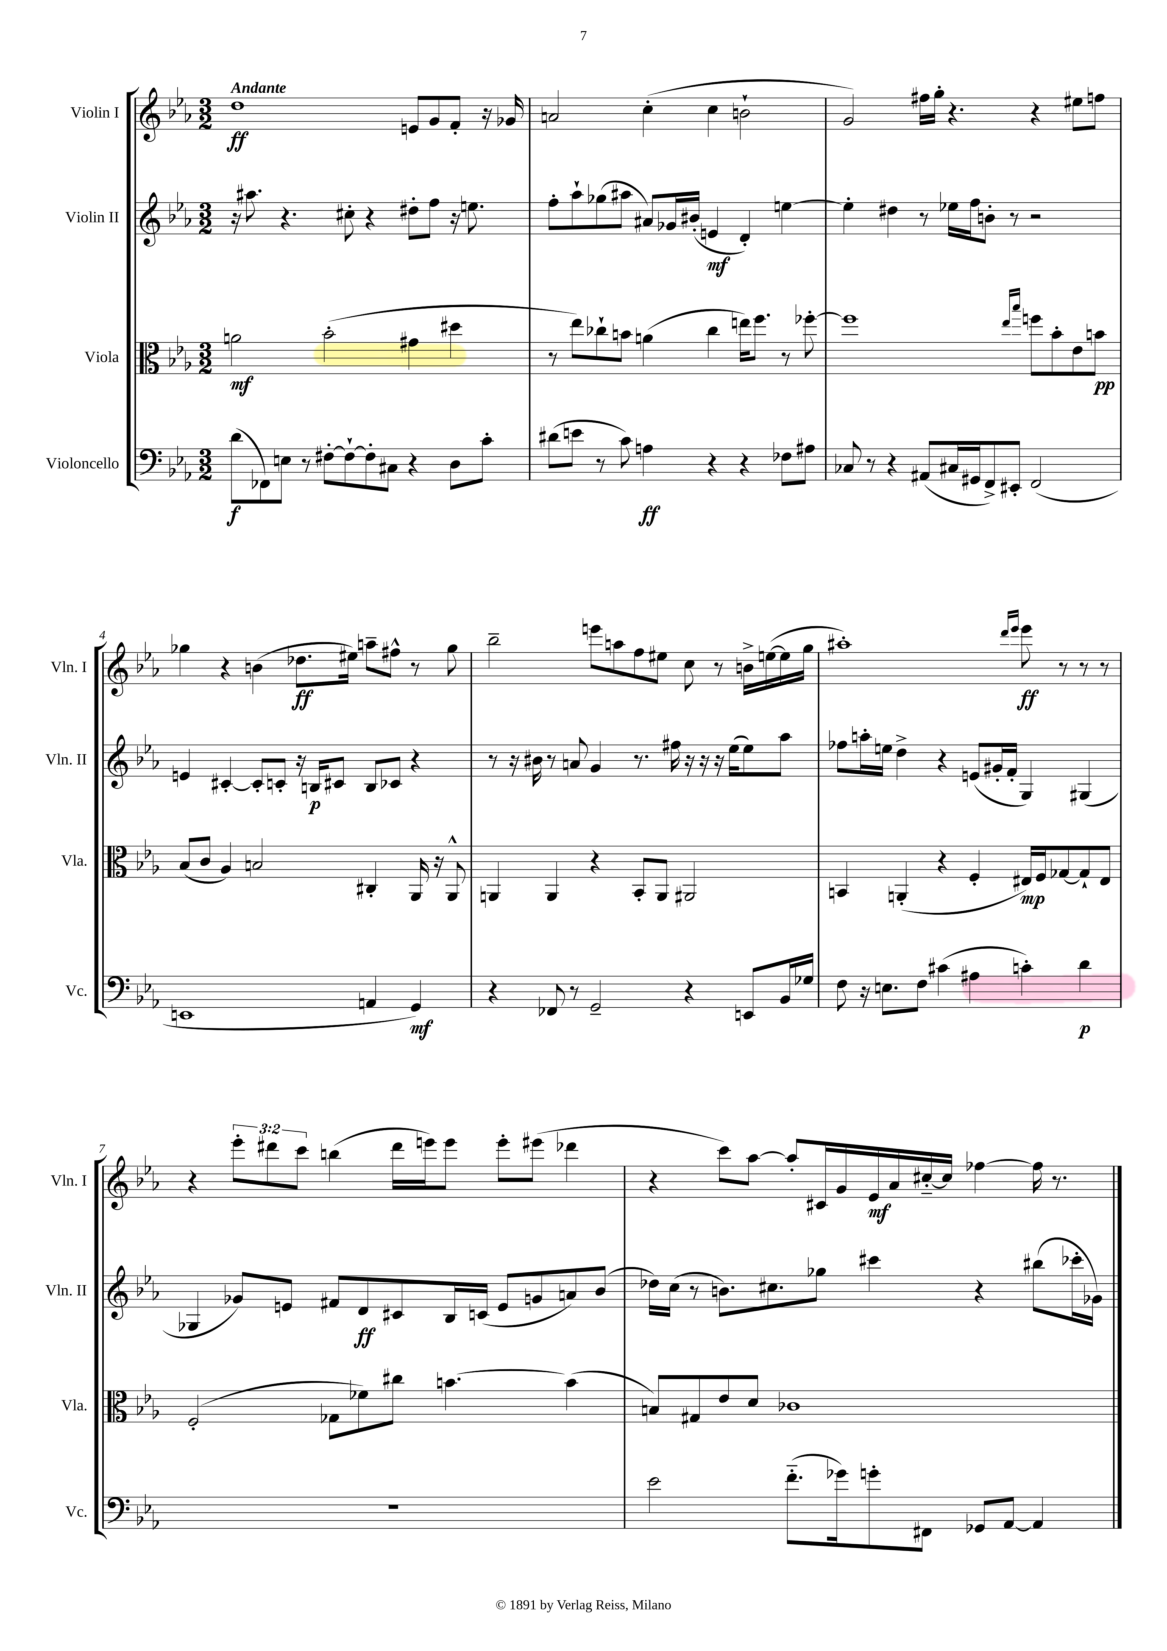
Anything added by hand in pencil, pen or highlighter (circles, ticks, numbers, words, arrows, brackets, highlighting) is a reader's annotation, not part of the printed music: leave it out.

**kern	**dynam	**kern	**dynam	**kern	**dynam	**kern	**dynam
*part4	*part4	*part3	*part3	*part2	*part2	*part1	*part1
*staff4	*staff4	*staff3	*staff3	*staff2	*staff2	*staff1	*staff1
*I"Violoncello	*	*I"Viola	*	*I"Violin II	*	*I"Violin I	*
*I'Vc.	*	*I'Vla.	*	*I'Vln. II	*	*I'Vln. I	*
*clefF4	*	*clefC3	*	*clefG2	*	*clefG2	*
*k[b-e-a-]	*	*k[b-e-a-]	*	*k[b-e-a-]	*	*k[b-e-a-]	*
*M3/2	*	*M3/2	*	*M3/2	*	*M3/2	*
=1	=1	=1	=1	=1	=1	=1	=1
!	!	!	!	!	!	!LO:TX:a:B:t=Andante	!
(8d\L	f	2an\	mf	16r	.	1dd	ff
.	.	.	.	8.aa#X\	.	.	.
8FF-X\)	.	.	.	.	.	.	.
8En\J	.	.	.	4.r	.	.	.
8r	.	.	.	.	.	.	.
[8F#X'\L	.	(2b-'\	.	.	.	.	.
8F#`\_	.	.	.	8cc#X'\	.	.	.
8F#'\]	.	.	.	4r	.	.	.
8C#X\J	.	.	.	.	.	.	.
4r	.	4g#X\	.	8dd#X'\L	.	8en/L	.
.	.	.	.	8ff\J	.	8g/	.
8D\L	.	4dd#X\	.	16r	.	8f'/J	.
.	.	.	.	8.een\	.	.	.
8c'\J	.	.	.	.	.	16r	.
.	.	.	.	.	.	16g-X/	.
=2	=2	=2	=2	=2	=2	=2	=2
(8d#X\L	.	8r	.	8ff'\L	.	2an/	.
8en\J	.	8ee-\L)	.	8aa-`\	.	.	.
8r	.	8cc-X`\	.	(8gg-X\	.	.	.
8c\)	.	8bn\J	.	8aa#X\J	.	.	.
4An\	ff	(4an\	.	8a#X/L)	.	(4cc'\	.
.	.	.	.	16g-X/L	.	.	.
.	.	.	.	(16b#X'/JJ	.	.	.
4r	.	4cc-\	.	4en/	mf	4cc\	.
4r	.	16een\KL)	.	4d'/)	.	2bn`\	.
.	.	8.ff\J	.	.	.	.	.
8F-X\L	.	8r	.	[4een\	.	.	.
8A#X\J	.	[8ff-X'\	.	.	.	.	.
=3	=3	=3	=3	=3	=3	=3	=3
8C-X/	.	1ff-]	.	4ee'\]	.	2g/)	.
8r	.	.	.	.	.	.	.
4r	.	.	.	4dd#X\	.	.	.
(8AA#X/L	.	.	.	8r	.	16ff#X\LL	.
.	.	.	.	.	.	16gg'\JJ	.
16C#X/L	.	.	.	16ee-X\LL	.	4.r	.
16GG#X/J	.	.	.	16ff\J	.	.	.
8FF^/)	.	.	.	8bn'\J	.	.	.
8EE#X'/J	.	.	.	8r	.	.	.
.	.	16qqee-/LL	.	.	.	.	.
.	.	16qqbb-/JJ	.	.	.	.	.
(2FF/	.	8ffn\L	.	2r	.	4r	.
.	.	8b-'\	.	.	.	.	.
.	.	8e-\	.	.	.	8ee#X\L	.
.	.	8bn\J	pp	.	.	8ffn\J	.
!!LO:LB:g=z
=4	=4	=4	=4	=4	=4	=4	=4
1EEn	.	(8B-/L	.	4en/	.	4gg-X\	.
.	.	8c/J	.	.	.	.	.
.	.	4A-/)	.	[4c#X'/	.	4r	.
.	.	2Bn/	.	8c#'/L]	.	(4bn\	.
.	.	.	.	8cn'/J	.	.	.
.	.	.	.	16r	.	8.dd-X\L	ff
.	.	.	.	16Bn/KL	p	.	.
.	.	.	.	8c#X/J	.	.	.
.	.	.	.	.	.	16ee#X\Jk)	.
4AAn/	.	4C#X'/	.	8B/L	.	8aan~\L	.
.	.	.	.	8c-X/J	.	8ff#X^^\J	.
4GG/)	mf	16AA-/	.	4r	.	8r	.
.	.	16r	.	.	.	.	.
.	.	8AA-^^/	.	.	.	8gg-\	.
=5	=5	=5	=5	=5	=5	=5	=5
4r	.	4AAn/	.	8r	.	2bb-~\	.
.	.	.	.	16r	.	.	.
.	.	.	.	16b#X\	.	.	.
8FF-X/	.	4AA/	.	8r	.	.	.
8r	.	.	.	8an/	.	.	.
2GG~/	.	4r	.	4g/	.	8eeen\L	.
.	.	.	.	.	.	8aan\	.
.	.	8BB-'/L	.	8.r	.	8ff\	.
.	.	8AA/J	.	.	.	8ee#X\J	.
.	.	.	.	16ff#X\	.	.	.
4r	.	2AA#X/	.	16r	.	8cc\	.
.	.	.	.	16r	.	.	.
.	.	.	.	16r	.	8r	.
.	.	.	.	(16ee-\KL	.	.	.
8EEn/L	.	.	.	8ee-\)	.	16bn^\LL	.
.	.	.	.	.	.	([16een\	.
16BB-/L	.	.	.	8aa-\J	.	16ee\]	.
16G-X/JJ	.	.	.	.	.	16gg\JJ	.
=6	=6	=6	=6	=6	=6	=6	=6
8F\	.	4BBn/	.	8ff-X\L	.	1aa#X')	.
16r	.	.	.	16aan'\L	.	.	.
8.En\L	.	.	.	16een\JJ	.	.	.
.	.	(4AAn'/	.	4dd^\	.	.	.
8F\J	.	.	.	.	.	.	.
(4c#X\	.	4r	.	4r	.	.	.
4A#X\	.	4F'/	.	(8en/L	.	.	.
.	.	.	.	16g#X'/L	.	.	.
.	.	.	.	16f'/JJ	.	.	.
.	.	.	.	.	.	16qqddd/LL	.
.	.	.	.	.	.	16qqeee-/JJ	.
4cn'\)	.	16E#X/LL)	mp	4G/)	.	8eee-\	ff
.	.	16F/J	.	.	.	.	.
.	.	[8G-X/	.	.	.	8r	.
4d\	p	8G-`/]	.	(4G#X/	.	8r	.
.	.	8E#/J	.	.	.	8r	.
!!LO:LB:g=z
=7	=7	=7	=7	=7	=7	=7	=7
1.r	.	(2F'/	.	4G-X/	.	4r	.
.	.	.	.	8g-X/L)	.	12eee-'\L	.
.	.	.	.	.	.	12ddd#X\	.
.	.	.	.	8en/J	.	.	.
.	.	.	.	.	.	12ccc\J	.
.	.	8G-X\L	.	8f#X/L	.	(4bbn\	.
.	.	8f-X\)	.	8d/	ff	.	.
.	.	8cc#X\J	.	8c#X/	.	16ddd#\LL	.
.	.	.	.	.	.	16eeen\J)	.
.	.	[4.bn\	.	16B-/L	.	8eee\J	.
.	.	.	.	(16cn/JJ	.	.	.
.	.	.	.	8e/L	.	8eee'\L	.
.	.	.	.	8gn/	.	(8eee#X\J	.
.	.	(4b\]	.	8an/)	.	4ddd-X\	.
.	.	.	.	(8b-/J	.	.	.
=8	=8	=8	=8	=8	=8	=8	=8
2e-\	.	8Bn/L)	.	16dd-X\LL)	.	4r	.
.	.	.	.	(16cc\JJ	.	.	.
.	.	8G#X/	.	8r	.	.	.
.	.	8e-/	.	8.bn\L)	.	8ccc\L)	.
.	.	8d/J	.	.	.	[8aa-\J	.
.	.	.	.	8.cc#X\	.	.	.
(8.f\L	.	1c-X	.	.	.	8aa-'/L]	.
.	.	.	.	8gg-X\J	.	16c#X/L	.
16g-X\k)	.	.	.	.	.	16g/	.
8gn'\	.	.	.	4ccc#X\	.	16e-/	mf
.	.	.	.	.	.	16a-/	.
8FF#X\J	.	.	.	.	.	[16cc#X/	.
.	.	.	.	.	.	16cc#/JJ]	.
8GG-X/L	.	.	.	4r	.	[4ff-X\	.
[8AA-/J	.	.	.	.	.	.	.
4AA-/]	.	.	.	(8bb#X\L	.	16ff-\]	.
.	.	.	.	.	.	8.r	.
.	.	.	.	16ccc-X'\L	.	.	.
.	.	.	.	16g-X\JJ)	.	.	.
==	==	==	==	==	==	==	==
*-	*-	*-	*-	*-	*-	*-	*-
